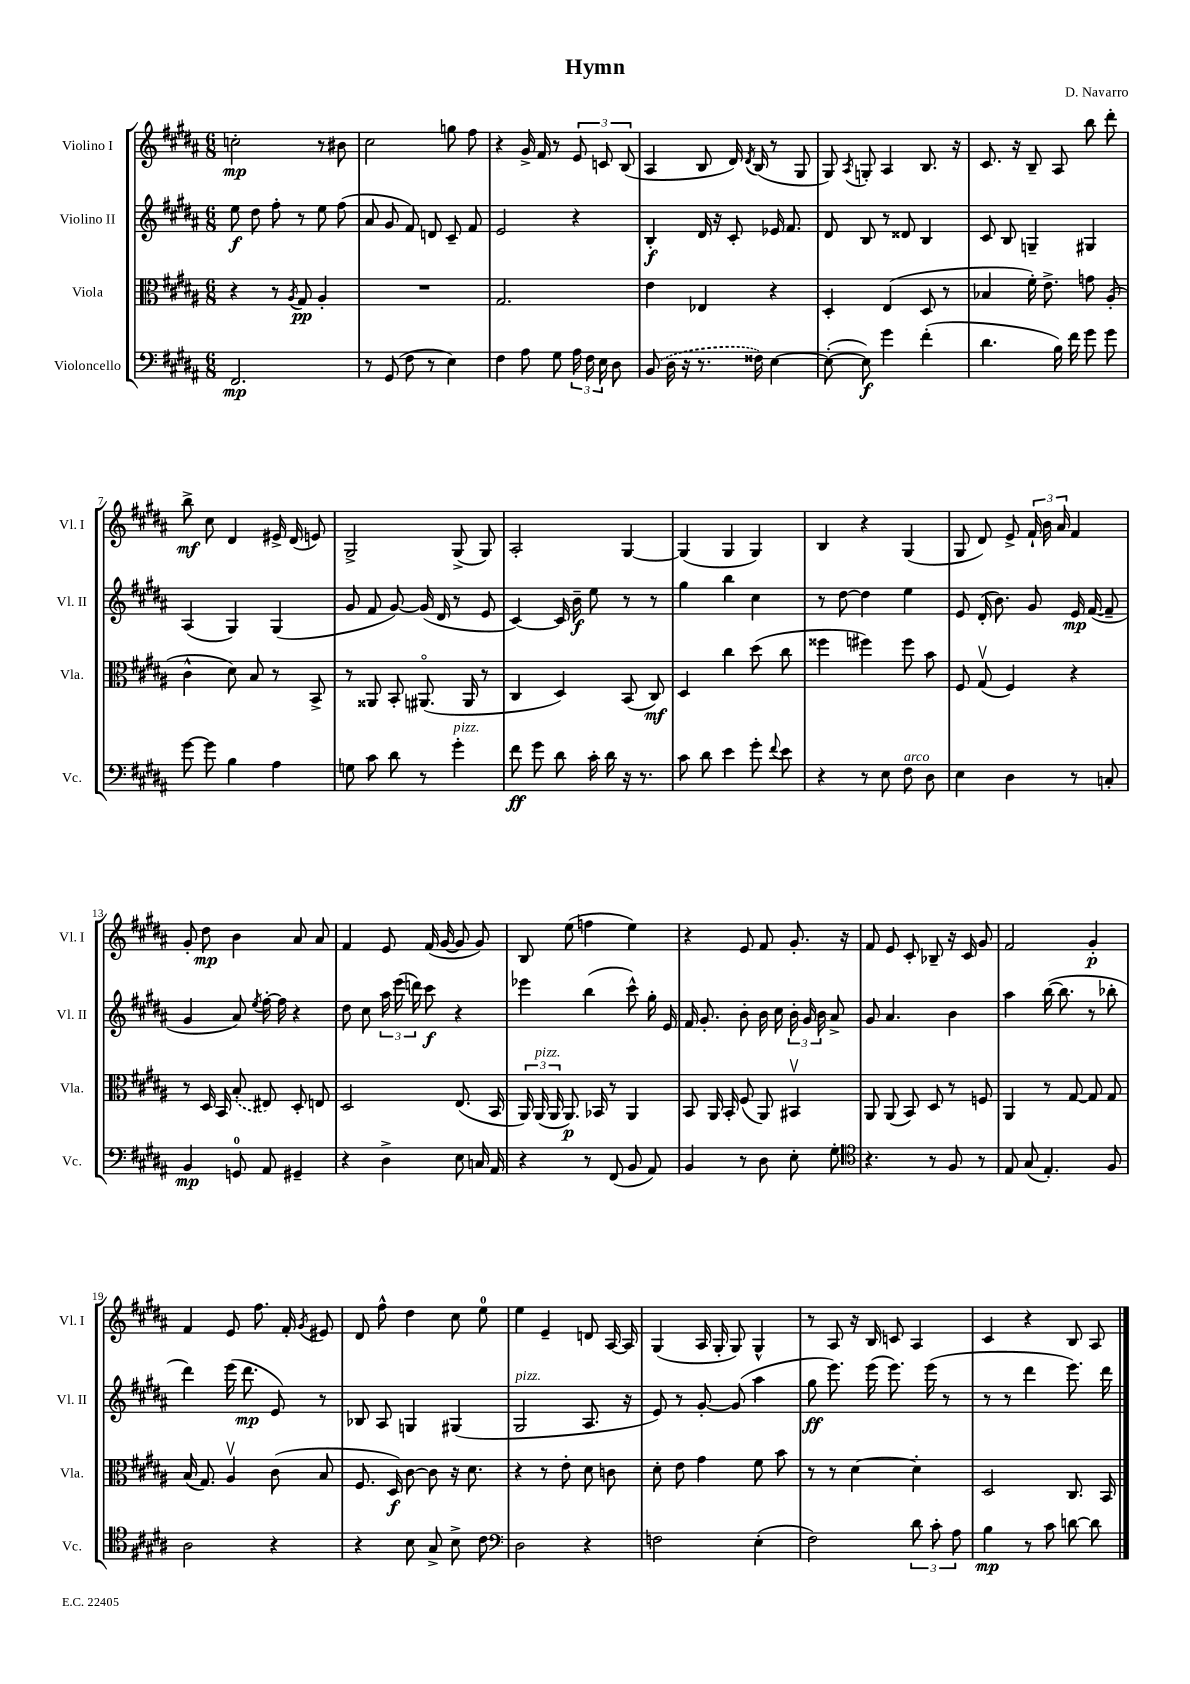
\header { title = "Hymn" composer = "D. Navarro" }
<<
\new StaffGroup <<
\new Staff = "s0" \with { instrumentName = "Violino I" shortInstrumentName = "Vl. I" } {
    \clef treble \key b \major \numericTimeSignature \time 6/8
    \autoBeamOff c''2-.\mp r8 bis'8 |
    cis''2 g''8 fis''8 |
    r4 gis'16-> fis'16 r8 \tuplet 3/2 { e'8 c'8 b8( } |
    ais4 b8 dis'16) \acciaccatura { dis'8 } b16( r8 gis8 |
    gis8) \acciaccatura { ais8 } g8-. ais4 b8. r16 |
    cis'8. r16 b8-- ais8 b''8 dis'''8-. |
    b''8->\mf cis''8 dis'4 eis'16-> dis'16( e'8) |
    gis2-> gis8->( gis8) |
    ais2-. gis4~ |
    gis4( gis4 gis4) |
    b4 r4 gis4( |
    gis8 dis'8) e'8-> \tuplet 3/2 { fis'16-! b'16 ais'16 } fis'4 |
    gis'8-. dis''8\mp b'4 ais'8 ais'8 |
    fis'4 e'8 fis'16( gis'16~ gis'8 gis'8) |
    b8 e''8( f''4 e''4) |
    r4 e'8 fis'8 gis'8.-. r16 |
    fis'8 e'8 cis'8-. bes8-- r16 cis'16 gis'8 |
    fis'2 gis'4-.\p |
    fis'4 e'8 fis''8. fis'16-. \acciaccatura { gis'8 } eis'8 |
    dis'8 fis''8-^ dis''4 cis''8 e''8-0 |
    e''4 e'4-- d'8 ais16~ ais16 |
    gis4( ais16 gis16-. gis8) gis4-^ |
    r8 ais8 r16 b16 c'8 ais4 |
    cis'4 r4 b8 ais8 \bar "|." |
}
\new Staff = "s1" \with { instrumentName = "Violino II" shortInstrumentName = "Vl. II" } {
    \clef treble \key b \major \numericTimeSignature \time 6/8
    \autoBeamOff e''8\f dis''8 fis''8-. r8 e''8 fis''8( |
    ais'8 gis'8 fis'8) d'8 cis'8-- fis'8 |
    e'2 r4 |
    b4-.\f dis'16 r16 cis'8-. ees'16 fis'8. |
    dis'8 b8 r8 disis'8 b4 |
    cis'8 b8 g4-- gis4 |
    ais4( gis4) gis4( |
    gis'8 fis'8 gis'8~) gis'16( dis'16 r8 e'8 |
    cis'4~) cis'16 b'16--\f e''8 r8 r8 |
    gis''4 b''4 cis''4 |
    r8 dis''8~ dis''4 e''4 |
    e'8 dis'16-.( b'8.) gis'8 e'16\mp fis'16~( fis'8-- |
    gis'4 ais'8) \acciaccatura { e''8 } fis''16~-. fis''16 r4 |
    dis''8 cis''8 \tuplet 3/2 { ais''16 e'''16( d'''16) } cis'''8\f r4 |
    ees'''4 b''4( cis'''8-^) gis''16-. e'16 |
    fis'16 gis'8.-. b'8-. b'16 cis''16 \tuplet 3/2 { b'16-. gis'16 b'16 } ais'8-> |
    gis'8 ais'4. b'4 |
    ais''4 b''16~( b''8. r8 bes''8-. |
    dis'''4) e'''16( dis'''8.\mp e'8) r8 |
    bes8 ais8 g4 gis4( |
    gis2^\markup { \italic "pizz." } ais8. r16 |
    e'8) r8 gis'8~-. gis'8( ais''4 |
    gis''8\ff e'''8.) e'''16( e'''8.) e'''16( r8 |
    r8 r8 dis'''4 e'''8.) dis'''16 \bar "|." |
}
\new Staff = "s2" \with { instrumentName = "Viola" shortInstrumentName = "Vla." } {
    \clef alto \key b \major \numericTimeSignature \time 6/8
    \autoBeamOff r4 r8 \acciaccatura { ais8 } gis8\pp ais4-. |
    R2. |
    gis2. |
    e'4 ees4 r4 |
    dis4-. e4( dis8 r8 |
    bes4 fis'16-.) e'8.-> g'8 ais8-.( |
    cis'4-^ dis'8) b8 r8 b,8-> |
    r8 aisis,8 b,8-. ais,8.\flageolet( ais,16 r8 |
    cis4 dis4) b,8( cis8\mf) |
    dis4 cis''4 dis''8( cis''8 |
    fisis''4 fis''4) fis''8 b'8 |
    fis8 gis8\upbow( fis4) r4 |
    r8 dis16 b,16 \once \slurDashed b8-.( eis8) dis8-. e8 |
    dis2 e8.( b,16 |
    \tuplet 3/2 { ais,16) ais,16^\markup { \italic "pizz." }( ais,16 } ais,8.\p) bes,16 r8 ais,4 |
    b,8 ais,16 b,16-. fis8( ais,8) bis,4\upbow |
    ais,8 ais,8( b,8) dis8 r8 f8 |
    ais,4 r8 gis8~ gis8 gis8 |
    b16( gis8.) ais4\upbow cis'8( b8 |
    fis8. dis16\f) cis'8~ cis'8 r16 dis'8. |
    r4 r8 e'8-. dis'8 c'8 |
    dis'8-. e'8 gis'4 fis'8 b'8 |
    r8 r8 dis'4~ dis'4-. |
    dis2 cis8. b,16 \bar "|." |
}
\new Staff = "s3" \with { instrumentName = "Violoncello" shortInstrumentName = "Vc." } {
    \clef bass \key b \major \numericTimeSignature \time 6/8
    \autoBeamOff fis,2.\mp |
    r8 gis,8( fis8 r8 e4) |
    fis4 ais8 gis8 \tuplet 3/2 { ais16 fis16 e16 } dis8 |
    \once \slurDashed b,8( dis16 r16 r8. fisis16) e4~ |
    e8~-.( e8\f) gis'4 fis'4-.( |
    dis'4. b16) fis'16 gis'8 gis'8 |
    gis'8~ gis'8 b4 ais4 |
    g8 cis'8 dis'8 r8 gis'4-.^\markup { \italic "pizz." } |
    fis'8\ff gis'8 dis'8 cis'16-. dis'16 r16 r8. |
    cis'8 dis'8 e'4 gis'8-. \appoggiatura { fis'8 } e'8 |
    r4 r8 e8 fis8^\markup { \italic "arco" } dis8 |
    e4 dis4 r8 c8-. |
    b,4\mp g,8-0 ais,8 gis,4-- |
    r4 dis4-> e8 c16 ais,16 |
    r4 r8 fis,8( b,8 ais,8) |
    b,4 r8 dis8 e8-. gis8-. |
    \clef tenor r4. r8 fis8 r8 |
    e8 gis8( e4.-.) fis8 |
    ais2 r4 |
    r4 b8 gis8-> b8-> cis'8 |
    \clef bass dis2 r4 |
    f2 e4-.( |
    fis2) \tuplet 3/2 { dis'8 cis'8-. ais8 } |
    b4\mp r8 cis'8 d'8~ d'8 \bar "|." |
}
>>
>>
